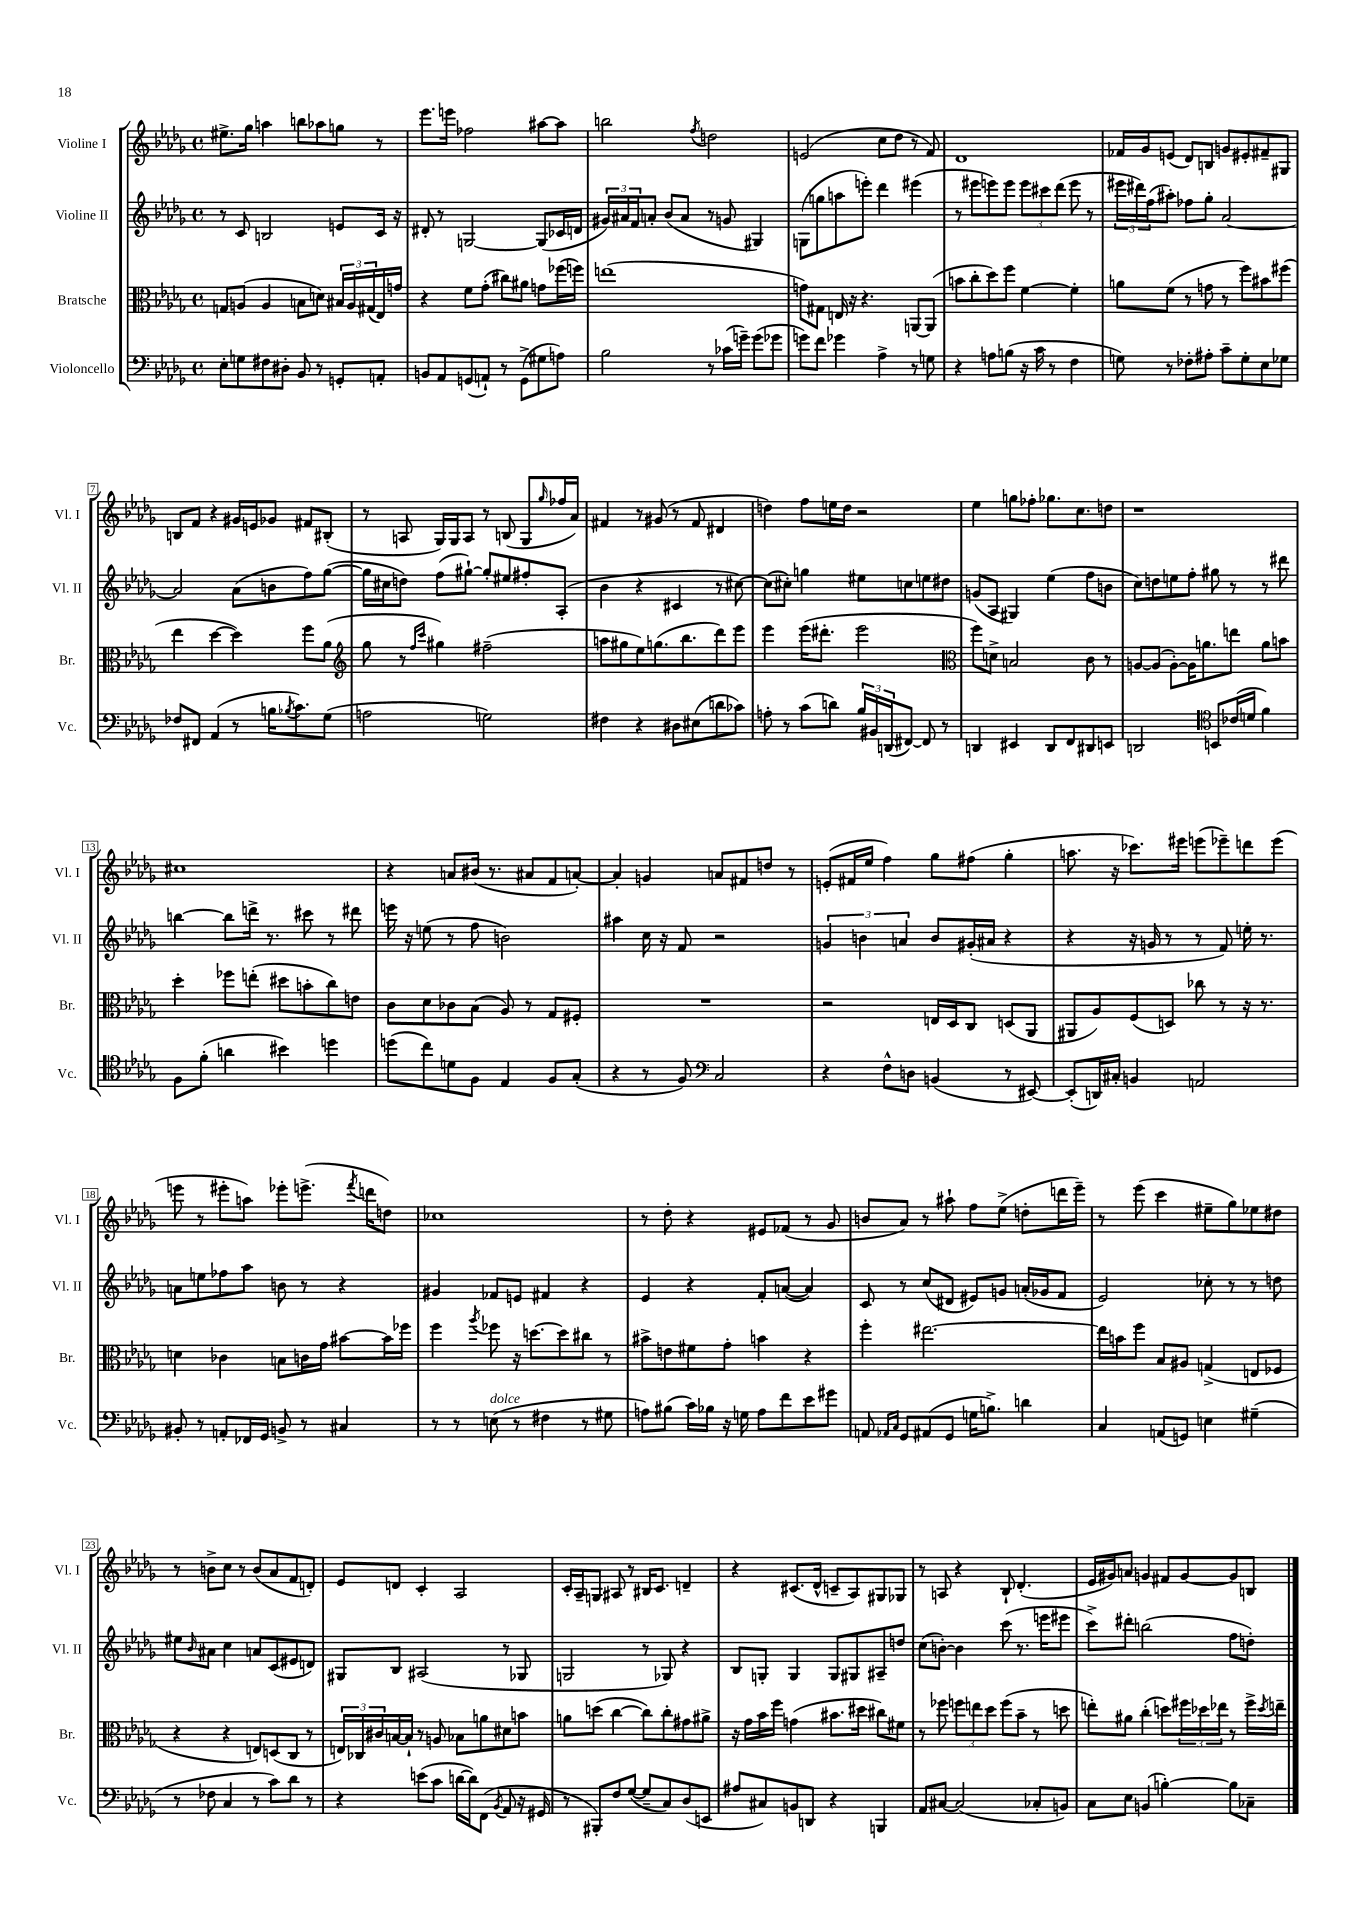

**kern	**kern	**kern	**kern
*part4	*part3	*part2	*part1
*staff4	*staff3	*staff2	*staff1
*I"Violoncello	*I"Bratsche	*I"Violine II	*I"Violine I
*I'Vc.	*I'Br.	*I'Vl. II	*I'Vl. I
*clefF4	*clefC3	*clefG2	*clefG2
*k[b-e-a-d-g-]	*k[b-e-a-d-g-]	*k[b-e-a-d-g-]	*k[b-e-a-d-g-]
*M4/4	*M4/4	*M4/4	*M4/4
*met(c)	*met(c)	*met(c)	*met(c)
=1	=1	=1	=1
8E-'\L	8Gn/L	8r	8.ee#X^\L
8Gn\	(8An/J	8c/	.
.	.	.	16gg-\Jk
8F#X\	4A/	2Bn/	4aan\
8D#X'\J	.	.	.
8BB-/	8Bn\L	.	8bbn\L
8r	8dn\J)	.	8aa-X\
8GGn'/L	24B#X/LL	8en/L	8ggn\J
.	24A/	.	.
.	(24G#X/	.	.
8AAn'/J	16E-/)	16c/Jk	8r
.	16gn/JJ	16r	.
=2	=2	=2	=2
8BBn/L	4r	8d#X'/	8.eee-\L
8AA-/	.	8r	.
.	.	.	16eeen\Jk
(8GGn/	8f\L	[2Gn/	2ff-X\
8AAn`/J)	(8g-'\J	.	.
8r	8cc#X\L)	.	.
(8GG^\L	8a#X\J	.	.
8G#X\	8gn\L	(8G/L]	[8aa#X\L
8An\J)	(16ff-X\L	16c-X/L	8aa#\J]
.	16ffn\JJ)	16dn/JJ	.
=3	=3	=3	=3
2B-\	(1een	24g#X/LL)	2bbn\
.	.	24a#X/	.
.	.	24f/J	.
.	.	8an'/J	.
.	.	(8b-/L	.
.	.	8a/J	.
.	.	.	8qff/
8r	.	8r	2ddn\
(16c-X\LL	.	8gn/	.
16gn~\JJ)	.	.	.
(8g\L	.	4G#X/)	.
8g-X\J	.	.	.
=4	=4	=4	=4
8gn\L)	8gn\L)	(8Gn\L	(2en/
8f\J	8G#X\J	8ggn\	.
4g-X\	16En/	8aan\	.
.	16r	.	.
.	4.r	8eeen'\J)	.
4A-^\	.	4ddd-\	8cc\L
.	.	.	8dd-\J
8r	[8AAn/L	(4eee#X\	8r
8Gn\	(8AA/J]	.	8f/)
=5	=5	=5	=5
4r	8bn\L	8r	1d-
.	8cc'\	8eee#X\L	.
8An\L	8dd-\)	8eeen\)	.
(8Bn\J	8ff\J	8eee\J	.
16r	[4f\	12eee\L	.
16c\	.	.	.
.	.	12ccc#X\	.
8r	.	.	.
.	.	(12ddd-\J	.
4F\	4f'\]	8eee\	.
.	.	8r	.
=6	=6	=6	=6
8Gn\)	8an\L	24eee#X\LL	16f-X/LL
.	.	24ddd#X\)	.
.	.	.	16g-/J
.	.	(24ff\J	.
8r	(8f\J	8aa#X'\J)	(8en/J
8F-X'\L	8r	8ff-X\L	8d-/L)
8A#X'\J	8gn\	8gg-'\J	8Bn/J
8c~\L	8r	[2a-/	8gn/L
8G'\	8ff\L)	.	8e#X'/
8E-\	8b#X\	.	8f#X~/
8G-X\J	(8ff#X\J	.	8G#X/J
!!LO:LB:g=z
=7	=7	=7	=7
8F-X/L	4ee-\	2a-/]	8Bn/L
8FF#X/J	.	.	8f/J
(4AA-/	[4dd-\	.	4r
8r	4dd-\])	(8a-\L	16g#X/LL
.	.	.	16en/J
16Bn\KL	.	8bn\	8g-X/J
8qB-X/	.	.	.
8.c\)	.	.	.
.	8ff\L	8ff\)	8f#X/L
(8G-\J	(8a-\J	([8gg-\J	(8B#X'/J
=8	=8	=8	=8
*	*clefG2	*	*
2An\	8gg-\	16gg-\LL]	8r
.	.	16cc#X\J	.
.	8r	8ddn\J)	8An/
.	16qqff/LL	.	.
.	16qqccc/JJ	.	.
.	4gg#X\)	(8ff\L	16G-/LL)
.	.	.	16G-/J
.	.	[8gg#X`\J)	8A/J
2Gn\)	(2ff#X~\	8gg#'/L]	8r
.	.	8ee#X/	(8Bn/
.	.	8ff#X'/	8G-/L
.	.	.	16qqgg-/
.	.	(8A-'/J	16ff-X/L
.	.	.	16a-/JJ)
=9	=9	=9	=9
4F#X\	8aan\L	4b-\	4f#X/
.	8gg#X\	.	.
4r	8ee-\)	4r	8r
.	(8.ggn\	.	(8g#X/
8D#X\L	.	4c#X/	8r
.	8.bb-\	.	.
(8E#X\	.	.	8f#/
8dn\	8ddd-\)	8r	4d#X/
8c-X\J)	8eee-\J	[8cc#X\)	.
=10	=10	=10	=10
8An'\	4eee-\	(8cc#\L]	4ddn\)
8r	.	8cc#X'\J)	.
(8c\L	(16eee-\KL	4ggn\	8ff\L
.	8.ddd#X'\J	.	.
8dn\J)	.	.	16een\L
.	.	.	16dd\JJ
24B-/LL	2eee-\	8ee#X\L	2r
24BB#X/	.	.	.
(24DDn/J	.	.	.
[8FF#X/J)	.	8ccn\	.
8FF#/]	.	8een\	.
8r	.	8dd#X\J	.
=11	=11	=11	=11
*	*clefC3	*	*
4DDn/	8ff\L)	(8gn/L	4ee-\
.	8dn^\J	8A-/J	.
4EE#X/	2Bn/	4G#X/)	8ggn\L
.	.	.	8ff-X'\J
8DD/L	.	(4ee-\	8.gg-X\L
8FF/	.	.	.
.	.	.	8.cc\
8DD#X/	8c\	8ff\L	.
8EEn/J	8r	8bn\J	8ddn\J
=12	=12	=12	=12
2DDn/	[8An/L	8cc\L)	1r
.	(8A/J]	8ddn\	.
.	[8A'\L)	8een\	.
.	16A\K]	8ff'\J	.
.	8.an\	.	.
*clefC4	*	*	*
8BBn/L	.	8gg#X\	.
(16c-X/L	8een\J	8r	.
16dn/JJ	.	.	.
4f\)	8a\L	8r	.
.	8bn\J	8ddd#X\	.
!!LO:LB:g=z
=13	=13	=13	=13
8F\L	4dd-'\	[4bbn\	1cc#X
(8f'\J	.	.	.
4an\	8ff-X\L	8bb\L]	.
.	(8een'\J	16dddn^\Jk	.
.	.	8.r	.
4b#X\)	8dd#X\L	.	.
.	8bn'\	8ccc#X\	.
4ddn\	8cc\)	8r	.
.	8en\J	8ddd#X\	.
=14	=14	=14	=14
(8ddn\L	8c\L	16eeen\	4r
.	.	16r	.
8cc\)	8d-\	(8een\	.
8dn\	8c-X\	8r	8an/L
8F\J	(8B-\J	8ff\	(16b#X/Jk
.	.	.	8.r
4E-/	8A-/)	2bn\)	.
.	8r	.	8a#X/L
8F/L	8G-/L	.	8f/
(8G-'/J	8F#X'/J	.	[8an'/J)
=15	=15	=15	=15
4r	1r	4aa#X\	4a'/]
8r	.	16cc\	4gn/
.	.	16r	.
8F/)	.	8f/	.
*clefF4	*	*	*
2C/	.	2r	8an/L
.	.	.	8f#X/
.	.	.	8ddn/J
.	.	.	8r
=16	=16	=16	=16
4r	2r	6gn/	(8en'/L
.	.	.	16f#X/L
.	.	6bn\	.
.	.	.	16ee-/JJ
8F^^\L	.	.	4ff\)
.	.	6an/	.
8Dn\J	.	.	.
(4BBn/	16En/LL	8b/L	8gg-\L
.	16D-/J	.	.
.	8C/J	(16g#X'/L	(8ff#X\J
.	.	16a#X/JJ	.
8r	(8Dn/L	4r	4gg-'\
[8EE#X/)	8AA-/J	.	.
=17	=17	=17	=17
(8EE#'/L]	8AA#X/L	4r	8.aan\
16DDn/L)	8A-/)	.	.
16C#X'/JJ	.	.	16r
4BBn/	(8F/	16r	8.ccc-X\L)
.	.	16gn/	.
.	8Dn/J)	8r	.
.	.	.	16eee#X\Jk
2AAn/	8cc-X\	8r	(8eeen\L
.	8r	8f/)	8eee-X~\)
.	16r	16een'\	8dddn\
.	8.r	8.r	.
.	.	.	(8eee-\J
!!LO:LB:g=z
=18	=18	=18	=18
8BB#X'/	4dn\	8an\L	8eeen\
8r	.	8een\	8r
8AAn'/L	4c-X\	8ff-X\	8eee#X'\L
16FF-X/L	.	8aa-\J	8aan\J)
16GG-/JJ	.	.	.
8BBn^/	8Bn\L	8bn\	8eee-X'\L
8r	16cn\L	8r	(8.eeen^\J
.	16g-\JJ	.	.
4C#X/	[8b#X\L	4r	.
.	.	.	8qfff/
.	.	.	16dddn\KL
.	16b#\L]	.	8ddn\J)
.	16ff-X\JJ	.	.
=19	=19	=19	=19
8r	4ff\	4g#X/	1cc-X
8r	.	.	.
.	8qaa-/	.	.
!LO:TX:a:i:t=dolce	!	!	!
(8En\	8ff-X\	8f-X/L	.
8r	16r	8en/J	.
.	[8.ddn\L	.	.
4F#X\	.	4f#X/	.
.	8dd\]	.	.
8r	8cc#X\J	4r	.
8G#X\	8r	.	.
=20	=20	=20	=20
8An\L)	8b#X^\L	4e-/	8r
(8B#X\J	8en\	.	8dd-'\
16c\LL)	8f#X\	4r	4r
16B-X\JJ	.	.	.
16r	8g-'\J	.	.
16Gn\	.	.	.
8A\L	4bn\	8f'/L	8e#X/L
8f\	.	([8an/J	(8f-X/J
8e-\	4r	4a/])	8r
8g#X\J	.	.	8g-/
=21	=21	=21	=21
8AAn/	4ff'\	8c/	8bn/L
16qqAA-X/LL	.	.	.
16qqC/JJ	.	.	.
8GG-/L	.	8r	8a-/J)
(8AA#X/	[2.ee#X\	(8cc/L	8r
8GG-/J	.	8d#X/J	8aa#X`\
16Gn\KL	.	8e#X/L)	8ff\L
8.Bn^\J)	.	.	.
.	.	8gn/J	(8ee-^\J
4dn\	.	(16an'/LL	8ddn'\L
.	.	16g-X/J	.
.	.	8f/J	16dddn\L
.	.	.	16eee-~\JJ)
=22	=22	=22	=22
4C/	16ee#\LL]	2e-/)	8r
.	16bn\J	.	.
.	8ff\J	.	(8eee-\
(8AAn/L	8B-/L	.	4ccc\
8GGn/J)	8A#X/J	.	.
4En\	(4Gn^/	8cc-X'\	8ee#X~\L
.	.	8r	8gg-\)
(4G#X~\	8En/L	8r	8ee-X\
.	8F-X/J	8ddn\	8dd#X\J
!!LO:LB:g=z
=23	=23	=23	=23
8r	4r	8ee#X\L	8r
.	.	16qqb-/	.
8F-X\	.	8a#X\J	8bn^\L
4C/	4r	4cc\	8cc\J
.	.	.	8r
8r	8En/L)	8an/L	(8b/L
8c\L)	(8Dn/	(8c/	8a-/
8d-\J	8C/J	8e#X/	8f/
8r	8r	8dn/J)	8dn'/J)
=24	=24	=24	=24
4r	24En/LL)	8G#X/L	8e-/L
.	24C-X/	.	.
.	24c#X/	.	.
.	[16Bn/	8B-/J	8dn/J
.	16B`/JJ]	.	.
(8en\L	8r	(2A#X/	4c'/
8c\J	8An/	.	.
[16dn\LL	8B-X\L	.	2A-/
16d\J])	.	.	.
(8FF\J	8an\	.	.
8qBB-/	.	.	.
8AA-/	8d#X\	8r	.
16r	8bn\J	8G-X/	.
16GG#X/	.	.	.
=25	=25	=25	=25
8r	8an\L	2Gn/	16c'/LL
.	.	.	16A-~/J
8BBB#X'/L)	(8ddn\J	.	8Gn/J
8F/	[4cc\	.	8A#X/
([8G-/J	.	.	8r
8G-~/L]	8cc\L])	8r	16B#X/KL
.	.	.	8.c/J
8C/)	8cc'\	8G-X/)	.
(8D-/	8g#X\	4r	4dn~/
8EEn/J	8a#X^\J	.	.
=26	=26	=26	=26
8A#X/L	16r	8B-/L	4r
.	16g-\LL	.	.
8C#X/)	16b-\	8Gn'/J	.
.	16ff\JJ	.	.
8BBn/	(4gn\	4G/	(8.c#X/L
8DDn/J	.	.	.
.	.	.	16d-^^/Jk
4r	8.b#X\L	8G/L	8cn~/L
.	.	8G#X/	8A-/)
.	16dd#X\Jk	.	.
4BBBn/	8cc#X\L)	8A#X~/	8G#X/
.	8f#X\J	8ddn/J	8G-X/J
=27	=27	=27	=27
8AA-/L	8r	(8cc\L	8r
[8C#X/J	8ff-X\	[8bn'\J)	8An/
(2C#/]	12ffn\L	4b\]	4r
.	12een\	.	.
.	12dd-\J	.	.
.	(8ff\L	(8ccc\	8B-`/
.	8b-~\J	8.r	(4.d-'/
8C-X'/L	8r	.	.
.	.	16eeen\KL	.
8BBn/J)	8ddn\	8eee#X\J	.
=28	=28	=28	=28
8C\L	8een'\L)	8ccc^\L)	16e-/LL
.	.	.	16g#X/J)
8E-\J	8a#X\J	8ddd#X'\J	8an/J
(4BBn/	(4cc'\	(2bbn\	4gn/
[4Bn'\)	8ddn\L)	.	8f#X/L
.	24ff#X\L	.	[8g/
.	24dd-X\	.	.
.	24ee-X\JJ	.	.
8B\L]	8r	8ff\L	8g/]
8C-X~\J	16ff#^\LL	8ddn'\J)	8Bn/J
.	8qdd-/	.	.
.	16een~\JJ	.	.
==	==	==	==
*-	*-	*-	*-
